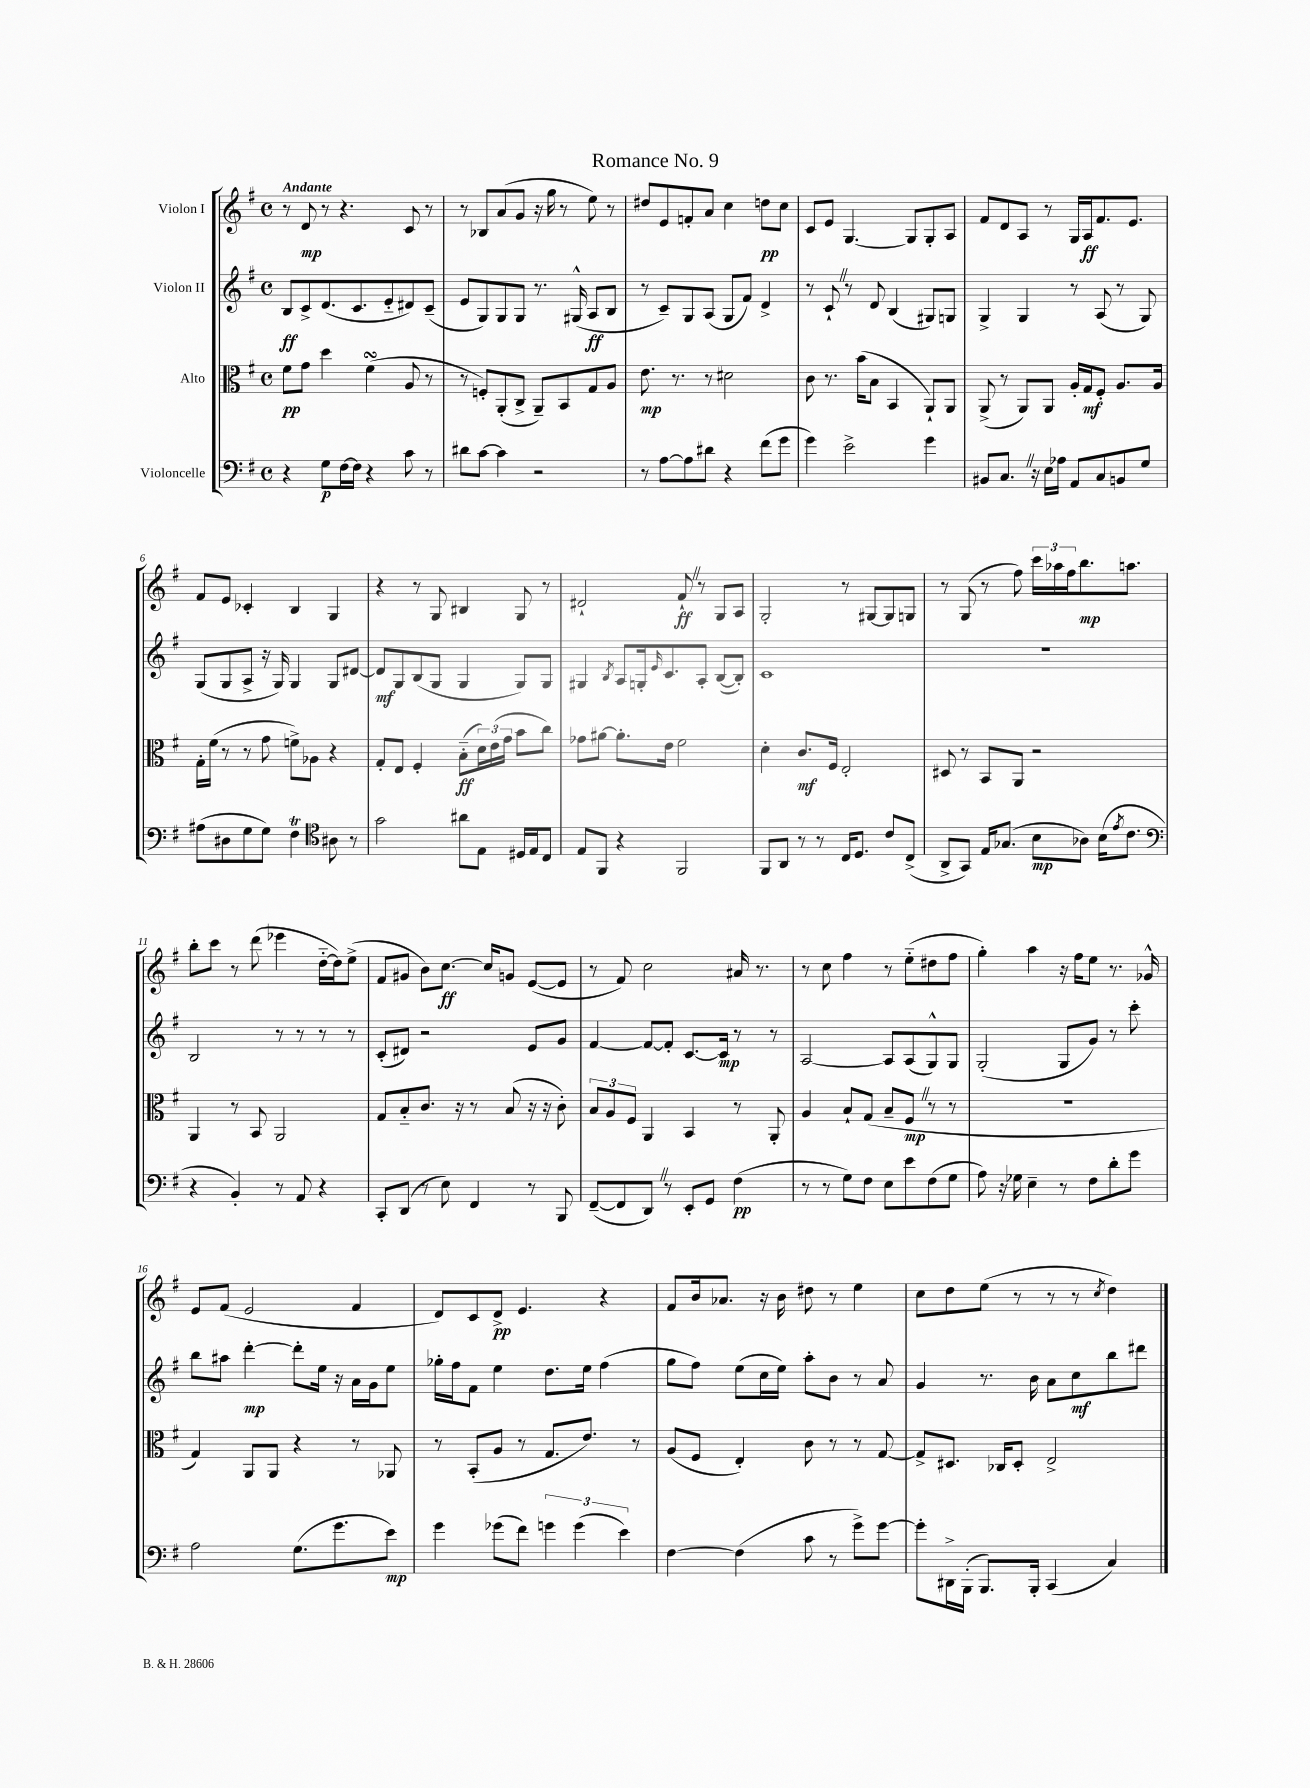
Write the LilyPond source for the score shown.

\header { title = "Romance No. 9" }
<<
\new StaffGroup <<
\new Staff = "s0" \with { instrumentName = "Violon I" } {
    \clef treble \key g \major \defaultTimeSignature \time 4/4 \tempo "Andante"
    r8 d'8\mp r8 r4. c'8 r8 |
    r8 bes8 a'8( g'8 r16 g''16 r8 e''8) r8 |
    dis''8 e'8 f'8-. a'8 c''4 d''8\pp c''8 |
    c'8 e'8 g4.~ g8 g8-. a8 |
    fis'8 d'8 a8 r8 g16 a16\ff fis'8. e'8. |
    fis'8 e'8 ces'4-. b4 g4 |
    r4 r8 g8 bis4 g8 r8 |
    dis'2-! fis'8-!\ff \once \override BreathingSign.text = \markup { \musicglyph "scripts.caesura.straight" } \breathe r8 g8 a8 |
    g2-. r8 gis8~ gis8 g8 |
    r8 g8( r8 fis''8) \tuplet 3/2 { c'''16 aes''16 fis''16 } b''8.\mp a''8. |
    b''8-. c'''8 r8 d'''8( ees'''4 d''16~-_ d''16) e''8->( |
    fis'8 gis'8 b'8) c''8.~\ff c''16 g'8 e'8~( e'8 |
    r8 fis'8) c''2 ais'16 r8. |
    r8 c''8 fis''4 r8 e''8-_( dis''8 fis''8 |
    g''4-.) a''4 r16 fis''16 e''8 r8. ges'16-^ |
    e'8 fis'8( e'2 fis'4 |
    d'8) c'8 d'8->\pp e'4. r4 |
    fis'8 b'16 aes'8. r16 b'16 dis''8 r8 e''4 |
    c''8 d''8 e''8( r8 r8 r8 \acciaccatura { c''8 } d''4) \bar "|." |
}
\new Staff = "s1" \with { instrumentName = "Violon II" } {
    \clef treble \key g \major \defaultTimeSignature \time 4/4
    b8\ff c'8-> d'8.( c'8. e'8-_ dis'8) c'8--( |
    e'8 g8) g8 g8 r8. gis16-^( a8\ff b8 |
    r8 c'8--) g8 a8( g8 fis'8) d'4-> |
    r8 c'8-! \once \override BreathingSign.text = \markup { \musicglyph "scripts.caesura.straight" } \breathe r8 d'8 b4( gis8) g8 |
    g4-> g4 r8 a8( r8 g8) |
    g8( g8 a8-> r16 g16) g4 g8 dis'8~ |
    dis'8\mf g8 b8( g8 g4 g8) g8 |
    gis4 \acciaccatura { b8 } a8 g16-. \grace { e'16 } c'8. a8-. b8~( b8-.) |
    c'1 |
    R1 |
    b2 r8 r8 r8 r8 |
    c'8-.( dis'8) r2 e'8 g'8 |
    fis'4~ fis'8~ fis'8-. c'8.~ c'16\mp r8 r8 |
    a2~ a8 a8( g8-^) g8 |
    g2-.( g8 g'8) r8 c'''8-. |
    b''8 ais''8 d'''4~-.\mp d'''8-. e''16 r16 a'16 g'16 e''8 |
    ges''16-. fis''16 fis'8 e''4 d''8. e''16 fis''4( |
    g''8 fis''8) e''8( c''16 e''16) a''8-. b'8 r8 a'8 |
    g'4 r8. b'16 a'8 c''8\mf b''8 dis'''8 \bar "|." |
}
\new Staff = "s2" \with { instrumentName = "Alto" } {
    \clef alto \key g \major \defaultTimeSignature \time 4/4
    fis'8\pp g'8 d''4 fis'4\turn( a8 r8 |
    r8 f8-.) a,8-.( c8-> a,8--) b,8 g8 a8 |
    e'8.\mp r8. r8 dis'2 |
    c'8 r8. b'16( b8 b,4 a,8-!) a,8 |
    a,8->( r8 a,8) a,8 a16-. g16\mf fis8-. a8. a16 |
    g16-. fis'16( r8 r8 g'8 f'8->) aes8 r4 |
    g8-. e8 fis4-. b8-_\ff( \tuplet 3/2 { d'16) e'16( g'16 } b'8 c''8) |
    ges'8 ais'8~ ais'8.-. e'16 fis'2 |
    d'4-. c'8.\mf fis16 e2-. |
    dis8 r8 b,8 a,8 r2 |
    a,4 r8 b,8 a,2 |
    g8 b8-_ c'8. r16 r8 b8( r16 r16 c'8-.) |
    \tuplet 3/2 { b8 a8 fis8 } a,4 b,4 r8 a,8-. |
    a4 b8-! g8( b8-- fis8\mp \once \override BreathingSign.text = \markup { \musicglyph "scripts.caesura.straight" } \breathe r8 r8 |
    R1 |
    g4) a,8 a,8 r4 r8 aes,8 |
    r8 b,8-.( a8 r8 g8. e'8.) r8 |
    a8( fis8 e4-.) c'8 r8 r8 g8~ |
    g8-> dis8. ces16 dis8-. e2-> \bar "|." |
}
\new Staff = "s3" \with { instrumentName = "Violoncelle" } {
    \clef bass \key g \major \defaultTimeSignature \time 4/4
    r4 g8\p fis16~ fis16 r4 c'8 r8 |
    dis'8 c'8~ c'4 r2 |
    r8 a8~ a8 dis'8 r4 fis'8( g'8 |
    g'4) e'2-> g'4 |
    bis,8 c8. \once \override BreathingSign.text = \markup { \musicglyph "scripts.caesura.straight" } \breathe r16 e16 aes16 a,8 c8 b,8 g8 |
    ais8( dis8 g8 g8) fis4\trill \clef tenor ais8 r8 |
    g'2 ais'8 e8 dis16 e16 c8 |
    e8 fis,8 r4 fis,2 |
    fis,8 a,8 r8 r8 c16 d8. c'8 c8->( |
    a,8-> g,8) e16 ges8.( b8\mp aes8) b16( \acciaccatura { e'8 } c'8. |
    \clef bass r4 b,4-.) r8 a,8 r4 |
    c,8-. d,8( r8 e8) fis,4 r8 b,,8 |
    fis,8~--( fis,8 d,8) \once \override BreathingSign.text = \markup { \musicglyph "scripts.caesura.straight" } \breathe r8 e,8-. g,8 fis4\pp( |
    r8 r8 g8) fis8 e8 e'8 fis8( g8 |
    a8) r16 ges16 e4-- r8 fis8 d'8-. g'8 |
    a2 g8.( g'8. e'8\mp) |
    g'4 ges'8( fis'8) \tuplet 3/2 { g'4 g'4( e'4) } |
    fis4~ fis4( c'8 r8 g'8->) g'8~ |
    g'8-. dis,16-> b,,16-.( b,,8.) b,,16-. c,4( c4) \bar "|." |
}
>>
>>
